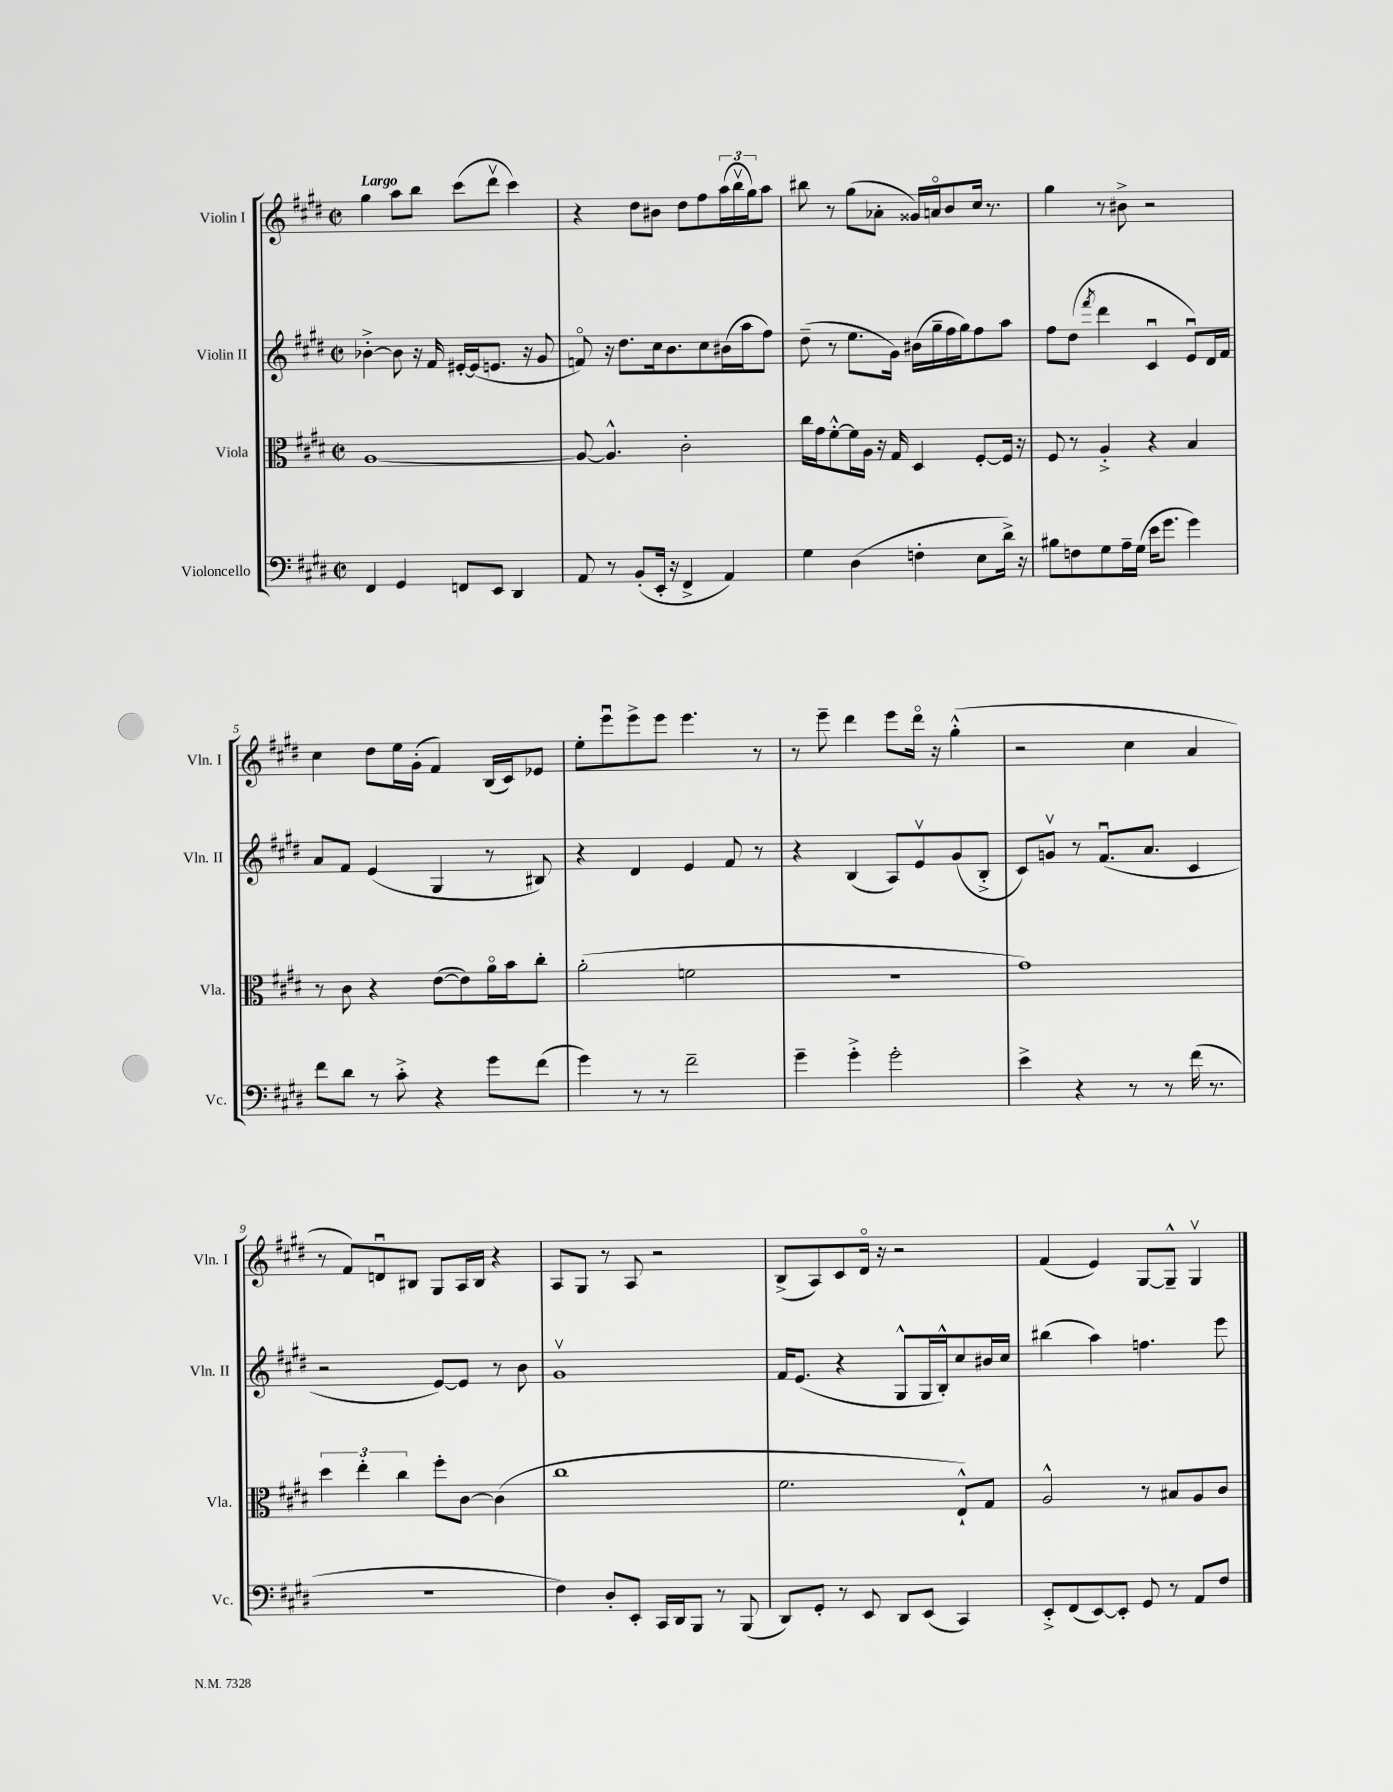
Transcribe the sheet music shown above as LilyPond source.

<<
\new StaffGroup <<
\new Staff = "s0" \with { instrumentName = "Violin I" shortInstrumentName = "Vln. I" } {
    \clef treble \key e \major \defaultTimeSignature \time 2/2 \tempo "Largo"
    gis''4 a''8 b''8 cis'''8( dis'''8\upbow cis'''4) |
    r4 dis''8 bis'8 dis''8 fis''8 \tuplet 3/2 { a''16( b''16\upbow gis''16) } a''8 |
    bis''8 r8 gis''8( aes'8-. gisis'16) a'16\flageolet b'8 cis''16 r8. |
    gis''4 r8 bis'8-> r2 |
    cis''4 dis''8 e''16 gis'16-.( fis'4) b16( cis'16) ees'8 |
    e''8-. e'''8\downbow e'''8-> e'''8 e'''4. r8 |
    r8 e'''8-- dis'''4 e'''8 dis'''16\flageolet r16 gis''4-.-^( |
    r2 cis''4 a'4 |
    r8 fis'8) d'8\downbow bis8 gis8 a16 bis16 r4 |
    a8 gis8 r8 a8 r2 |
    b8->( a8) cis'8 dis'16\flageolet r16 r2 |
    fis'4( e'4) gis8~ gis8---^ gis4\upbow \bar "|." |
}
\new Staff = "s1" \with { instrumentName = "Violin II" shortInstrumentName = "Vln. II" } {
    \clef treble \key e \major \defaultTimeSignature \time 2/2
    bes'4~-.-> bes'8 r16 fis'16 eis'16~-. eis'16( e'8. r16 gis'8 |
    f'8\flageolet) r16 dis''8. cis''16 b'8. cis''8 bis'16( a''16 fis''8) |
    dis''8--( r8 e''8. gis'16) bis'16( gis''16-- fis''16 gis''16) fis''8 a''8 |
    fis''8 dis''8( \acciaccatura { fis'''8 } dis'''4 cis'4\downbow e'8\downbow) dis'16 fis'16 |
    a'8 fis'8 e'4( gis4 r8 bis8) |
    r4 dis'4 e'4 fis'8 r8 |
    r4 b4( a8) e'8\upbow gis'8( b8-.-> |
    cis'8) g'8\upbow r8 fis'8.\downbow( a'8. cis'4 |
    r2 e'8~) e'8 r8 b'8 |
    gis'1\upbow |
    fis'16 e'8.( r4 gis8-^ gis16 b16-.-^) cis''8 bis'16 cis''16 |
    bis''4( a''4) f''4. e'''8 \bar "|." |
}
\new Staff = "s2" \with { instrumentName = "Viola" shortInstrumentName = "Vla." } {
    \clef alto \key e \major \defaultTimeSignature \time 2/2
    a1~ |
    a8~ a4.-^ cis'2-. |
    cis''16 gis'16 fis'8~-.-^ fis'16 a16 r16 gis16 dis4 fis8~-. fis16 r16 |
    fis8 r8 a4-.-> r4 b4 |
    r8 cis'8 r4 e'8~( e'8) a'16\flageolet b'16 cis''8-. |
    a'2-.( f'2 |
    R1 |
    gis'1) |
    \tuplet 3/2 { dis''4 e''4-. cis''4 } fis''8-. cis'8~ cis'4( |
    cis''1 |
    fis'2. e8-!-^) gis8 |
    a2-^ r8 bis8 a8 cis'8 \bar "|." |
}
\new Staff = "s3" \with { instrumentName = "Violoncello" shortInstrumentName = "Vc." } {
    \clef bass \key e \major \defaultTimeSignature \time 2/2
    fis,4 gis,4 f,8 e,8 dis,4 |
    a,8 r8 b,8-.( e,16-. r16 fis,4-> a,4) |
    gis4 dis4( f4-. e8 dis'16->) r16 |
    bis8 f8 gis8 a16-- gis16( e'16 gis'8. gis'4) |
    fis'8 dis'8 r8 cis'8-.-> r4 gis'8 fis'8( |
    gis'4) r8 r8 fis'2-- |
    gis'4-- gis'4-.-> gis'2-. |
    e'4-> r4 r8 r8 fis'16( r8. |
    r1 |
    fis4) dis8-. e,8-. cis,16 dis,16 b,,8 r8 b,,8( |
    dis,8) gis,8-. r8 e,8 dis,8 e,8( cis,4) |
    e,8-.-> fis,8( e,8~) e,8-. gis,8 r8 a,8 fis8 \bar "|." |
}
>>
>>
